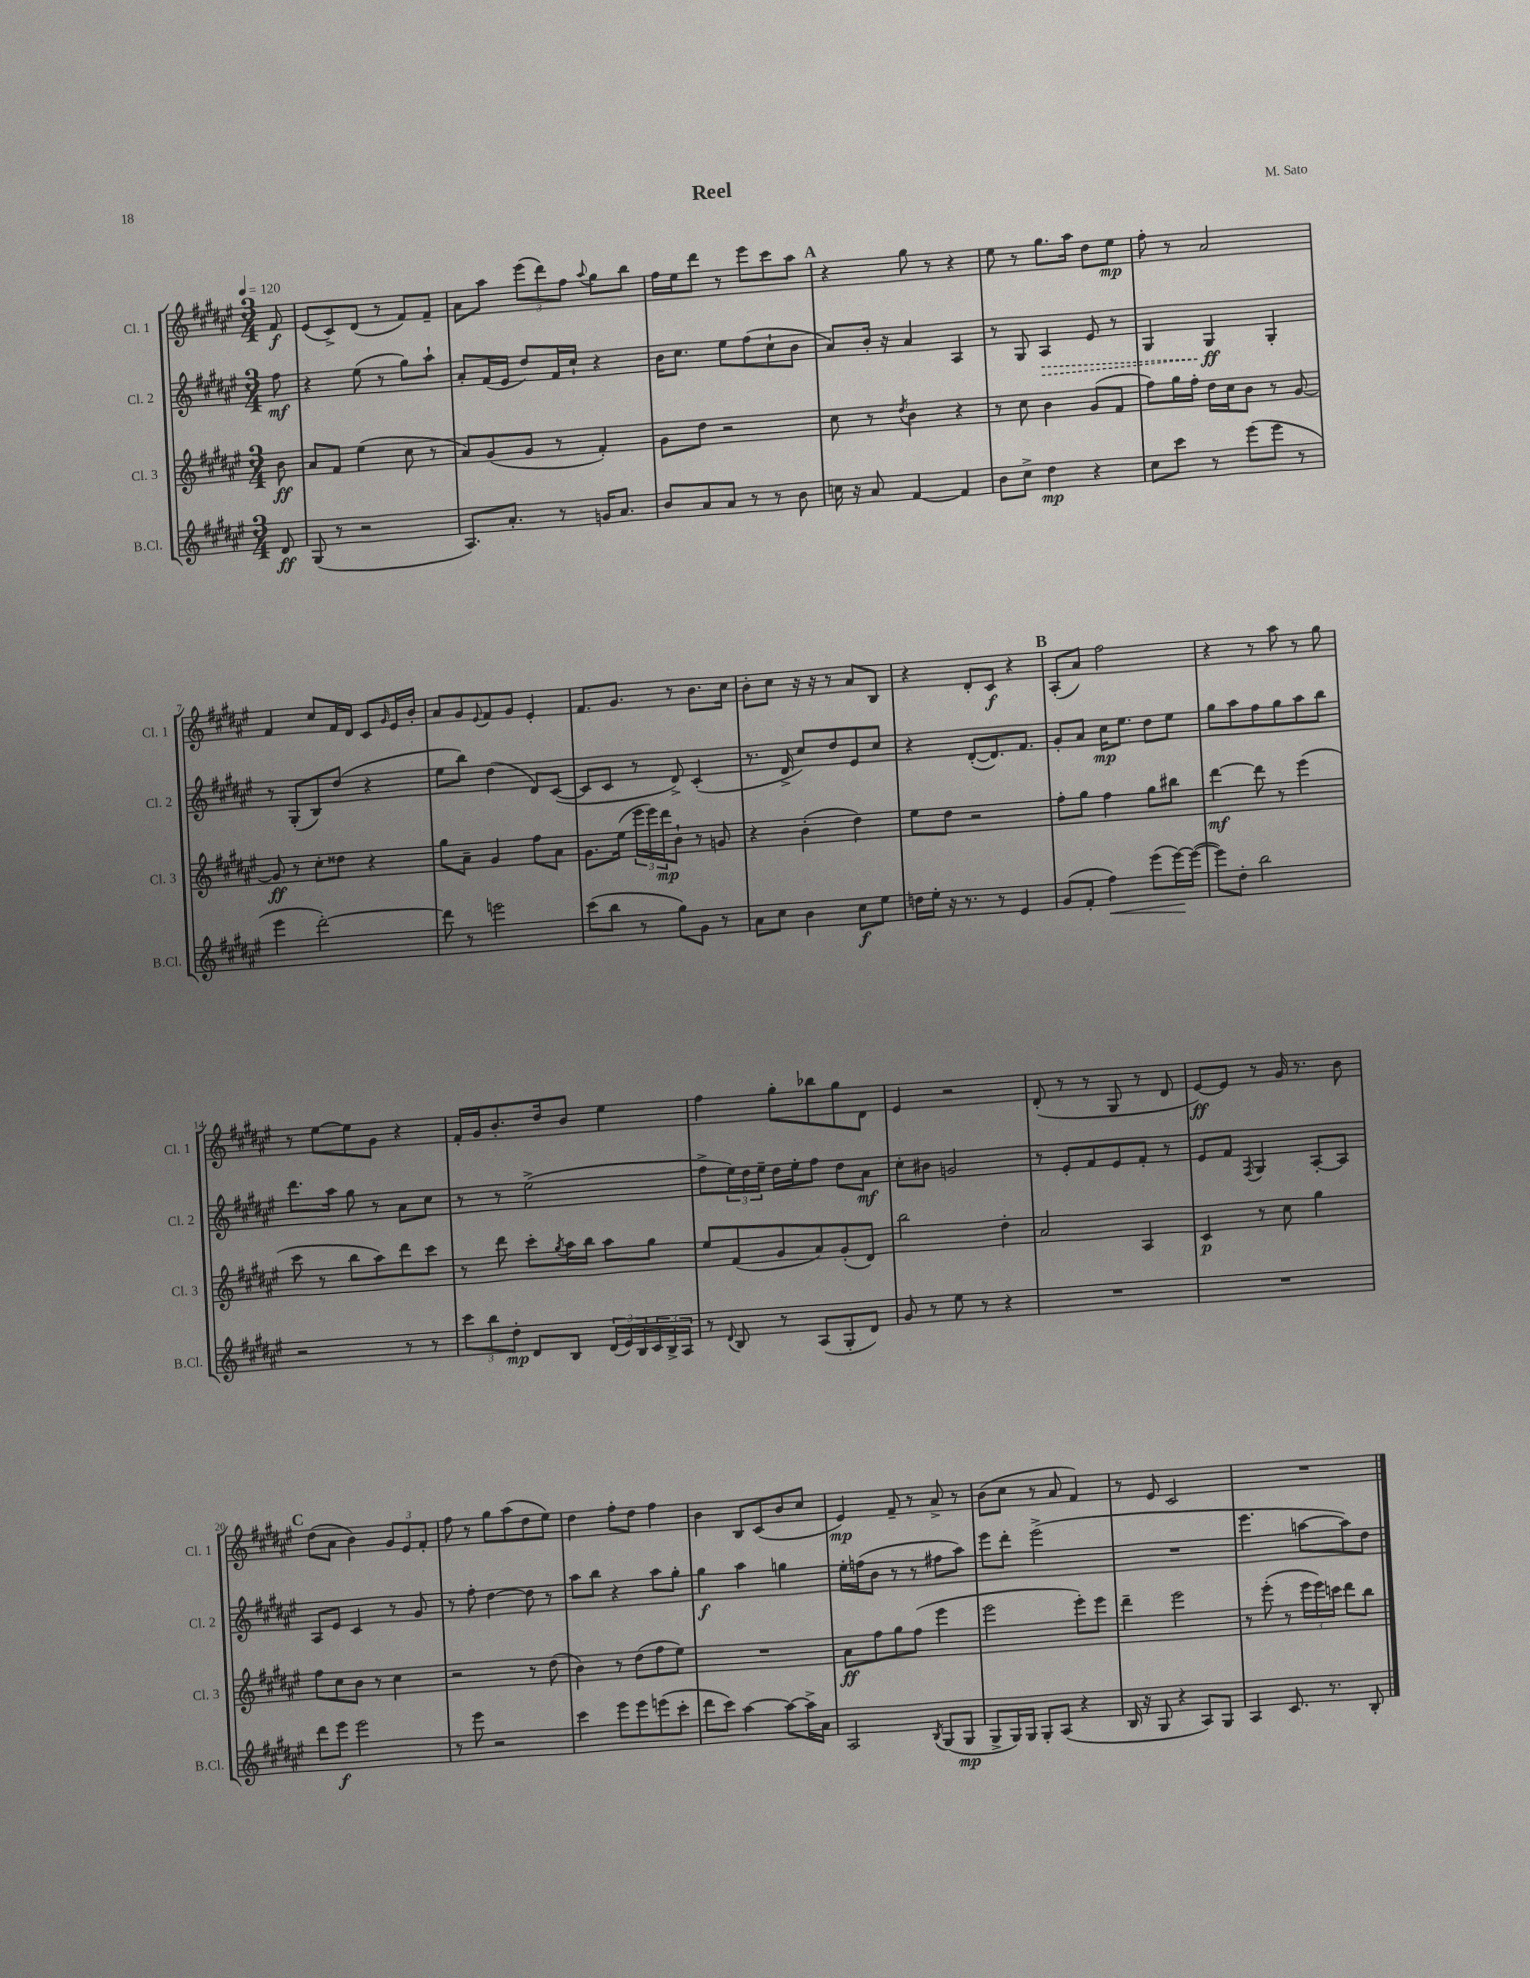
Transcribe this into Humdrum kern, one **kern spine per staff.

**kern	**kern	**kern	**kern
*staff4	*staff3	*staff2	*staff1
*clefG2	*clefG2	*clefG2	*clefG2
*k[f#c#g#d#a#e#]	*k[f#c#g#d#a#e#]	*k[f#c#g#d#a#e#]	*k[f#c#g#d#a#e#]
*M3/4	*M3/4	*M3/4	*M3/4
*MM120	*MM120	*MM120	*MM120
8d#	8b	8ff#	8f#
=	=	=	=
(8G#	8a#	4r	(8e#
8r	8f#	.	8c#^)
2r	(4ee#	(8ee#	(8d#
.	.	8r	8r
.	8cc#	8gg#)	8f#)
.	8r	8aa#`	8f#~
=	=	=	=
8.A#)	8a#)	8a#'	8a#
.	(8g#	(16f#	8aa#
8.a#'	.	16e#	.
.	8g#	8dd#)	(12eee#
.	.	.	12ddd#)
8r	8r	16f#	.
.	.	.	12ff#
.	.	16cc#`	.
.	.	.	8qqaa#
16g	4f#')	4r	8gg#
8.a#	.	.	.
.	.	.	8bb
=	=	=	=
8b	8g#	16b	16ff#
.	.	8.cc#	16ee#
8a#	8dd#	.	8ddd#
8a#	2r	8ee#	8r
8r	.	(8ff#	8eee#
8r	.	8cc#`	8ccc#
8b	.	8b	8aa#
=	=	=	=
16cc	8cc#	8a#)	4r
16r	.	.	.
8a#	8r	16b'	.
.	.	16r	.
.	8qdd#	.	.
[4f#	4b	4a#	8gg#
.	.	.	8r
4f#]	4r	4A#	4r
=	=	=	=
8b	8r	8r	8ee#
8cc#^	8cc#	8G#	8r
4dd#	4b	4A#	8.gg#
.	.	.	16aa#
4r	(8g#	8e#	8dd#
.	8f#	8r	8ee#
=	=	=	=
8cc#	8ff#)	4G#	8ff#'
8ccc#	16gg#	.	8r
.	16ff#'	.	.
8r	16dd#	4G#	2a#
.	16cc#	.	.
(8eee#	8b	.	.
8eee#	8r	4G#'	.
8r	[8g#	.	.
=	=	=	=
4eee#	8g#]	8r	4f#
.	8r	(8G#'	.
[2ddd#')	8cc#'	8B)	8cc#
.	8dd##	(8dd#	16f#
.	.	.	16d#
.	4r	4r	8c#
.	.	.	16qqg#
.	.	.	16e#
.	.	.	16b'
=	=	=	=
8ddd#]	8gg#	8ee#	8a#
8r	8a#~	8bb)	8g#
.	.	.	8qqe#
2eee	4g#	(4dd#	8f#
.	.	.	8g#
.	8ff#	8d#)	4e#'
.	8a#	([8c#	.
=	=	=	=
(8ccc#	8.g#	8c#]	8.f#
8bb	.	8c#	.
.	(16ee#	.	8.g#
8r	24eee#	8r	.
.	24eee#)	.	.
.	24ddd#	.	.
8gg#)	8b`	8d#^)	8r
8g#	8r	(4c#'	8.b
8r	8g	.	.
.	.	.	16cc#
=	=	=	=
8a#	4r	8.r	8b'
8cc#	.	.	8cc#
.	.	16d#^	.
4b	(4b'	8cc#)	16r
.	.	.	16r
.	.	8dd#	8r
8cc#	4dd#)	8e#	8a#
8ee#	.	8cc#	8B
=	=	=	=
16dd	8ee#	4r	4r
16ee#'	.	.	.
16r	8dd#	.	.
8.r	.	.	.
.	2r	([8d#'	8d#'
8r	.	8.d#])	8c#
4e#	.	.	4r
.	.	8.f#	.
=	=	=	=
(8g#	8ff#'	8g#'	(8A#'
8f#'	8gg#	8a#	8a#)
4ff#)	4ff#	16cc#	2ff#
.	.	8.ee#	.
(8eee#	8gg#	8dd#	.
[16eee#)	8bb#	8ee#	.
(16eee#_	.	.	.
=	=	=	=
8eee#])	[4ddd#	8gg#	4r
8dd#'	.	8aa#	.
2bb	8ddd#]	8ff#	8r
.	8r	8gg#	8aa#
.	(4eee#	8aa#	8r
.	.	8bb	8gg#
=	=	=	=
2r	8ccc#	8.ddd#	8r
.	8r	.	[8ee#
.	.	16aa#	.
.	8bb	8gg#	8ee#]
.	8aa#)	8r	8g#
8r	8ddd#	8a#	4r
8r	8ccc#	8cc#	.
=	=	=	=
12ccc#	8r	8r	16f#'
.	.	.	16g#
12bb	.	.	.
.	8ddd#	8r	8.b'
12dd#'	.	.	.
8d#	8ccc#'	(2ee#^	.
.	.	.	16dd#
.	8qgg#	.	.
8B	16aa#	.	8b
.	16bb	.	.
(24d#	8aa#	.	4ee#
24e#)	.	.	.
24B	.	.	.
24c#	8gg#	.	.
24B^	.	.	.
24A#	.	.	.
=	=	=	=
8r	8ee#	8ff#^	4ff#
8qqd#	.	.	.
8B	(8f#	24ee#)	.
.	.	24dd#	.
.	.	24ee#~	.
8r	8g#	16dd#	8gg#'
.	.	16ee#'	.
(8A#	8a#)	8ff#	8bb-
8G#'	(8g#'	8dd#	8gg#
8d#)	8d#)	8a#	8d#
=	=	=	=
8g#	2bb	8cc#'	4e#
8r	.	8b#	.
8ee#	.	2g	2r
8r	.	.	.
4r	4dd#'	.	.
=	=	=	=
2.r	2a#	8r	(8d#'
.	.	8e#'	8r
.	.	8f#	8r
.	.	8e#	8G#
.	4A#	8f#'	8r
.	.	8r	8d#
=	=	=	=
2.r	4c#	8e#	[8e#)
.	.	8f#	8e#]
.	.	8qF#	.
.	8r	4G#	8r
.	8cc#	.	16g#
.	.	.	8.r
.	4gg#	[8A#'	.
.	.	8A#]	8b
=	=	=	=
8ddd#	8ff#	8A#	(8dd#
8eee#	8cc#	8e#	8a#
2eee#	8b	4c#	4b)
.	8r	.	.
.	4cc#	8r	12g#
.	.	.	12e#
.	.	8g#	.
.	.	.	12f#'
=	=	=	=
8r	2r	8r	8ff#
8eee#	.	8ff#'	8r
2r	.	[4dd#	8gg#
.	.	.	(8aa#
.	8r	8dd#]	8dd#
.	(8dd#	8r	8ee#)
=	=	=	=
4ccc#	4b)	8aa#	4dd#
.	.	8bb	.
8eee#	8r	4r	8ff#'
8eee#	(8dd#	.	8dd#
(8eee	8ff#	8aa#	4ff#
8ccc#'	8ee#)	8gg#'	.
=	=	=	=
8ddd#	2.r	4gg#	4b
8ccc#)	.	.	.
[4aa#	.	4aa#	8B
.	.	.	(8c#
8aa#_	.	4gg	8b
16aa#^]	.	.	8cc#
16a#	.	.	.
=	=	=	=
2A#	8a#	16ee#'	4e#)
.	.	(16ff	.
.	8ff#	8b	.
.	8gg#	8r	8f#~
.	(8ff#	8r	8r
8qB	.	.	.
(8G#	4eee#	8ff#	8a#^
8G#	.	8aa#)	8r
=	=	=	=
8G#^	2eee#	8eee#	(8b
16G#)	.	8ddd#'	8cc#
16G#	.	.	.
8G#'	.	(2eee#^	8r
(8A#	.	.	8a#
4r	8eee#')	.	4f#)
.	8eee#	.	.
=	=	=	=
16B	4ddd#~	2.r	8r
16r	.	.	.
8G#	.	.	8e#
4r	2eee#	.	2c#
8A#)	.	.	.
8G#	.	.	.
=	=	=	=
4A#	8r	4.eee#	2.r
.	(8eee#'	.	.
8.c#	8r	.	.
.	24eee#	[8aa	.
.	24eee#)	.	.
8.r	.	.	.
.	24ccc	.	.
.	8ddd#	8aa])	.
8B'	8bb	8dd#	.
==	==	==	==
*-	*-	*-	*-
